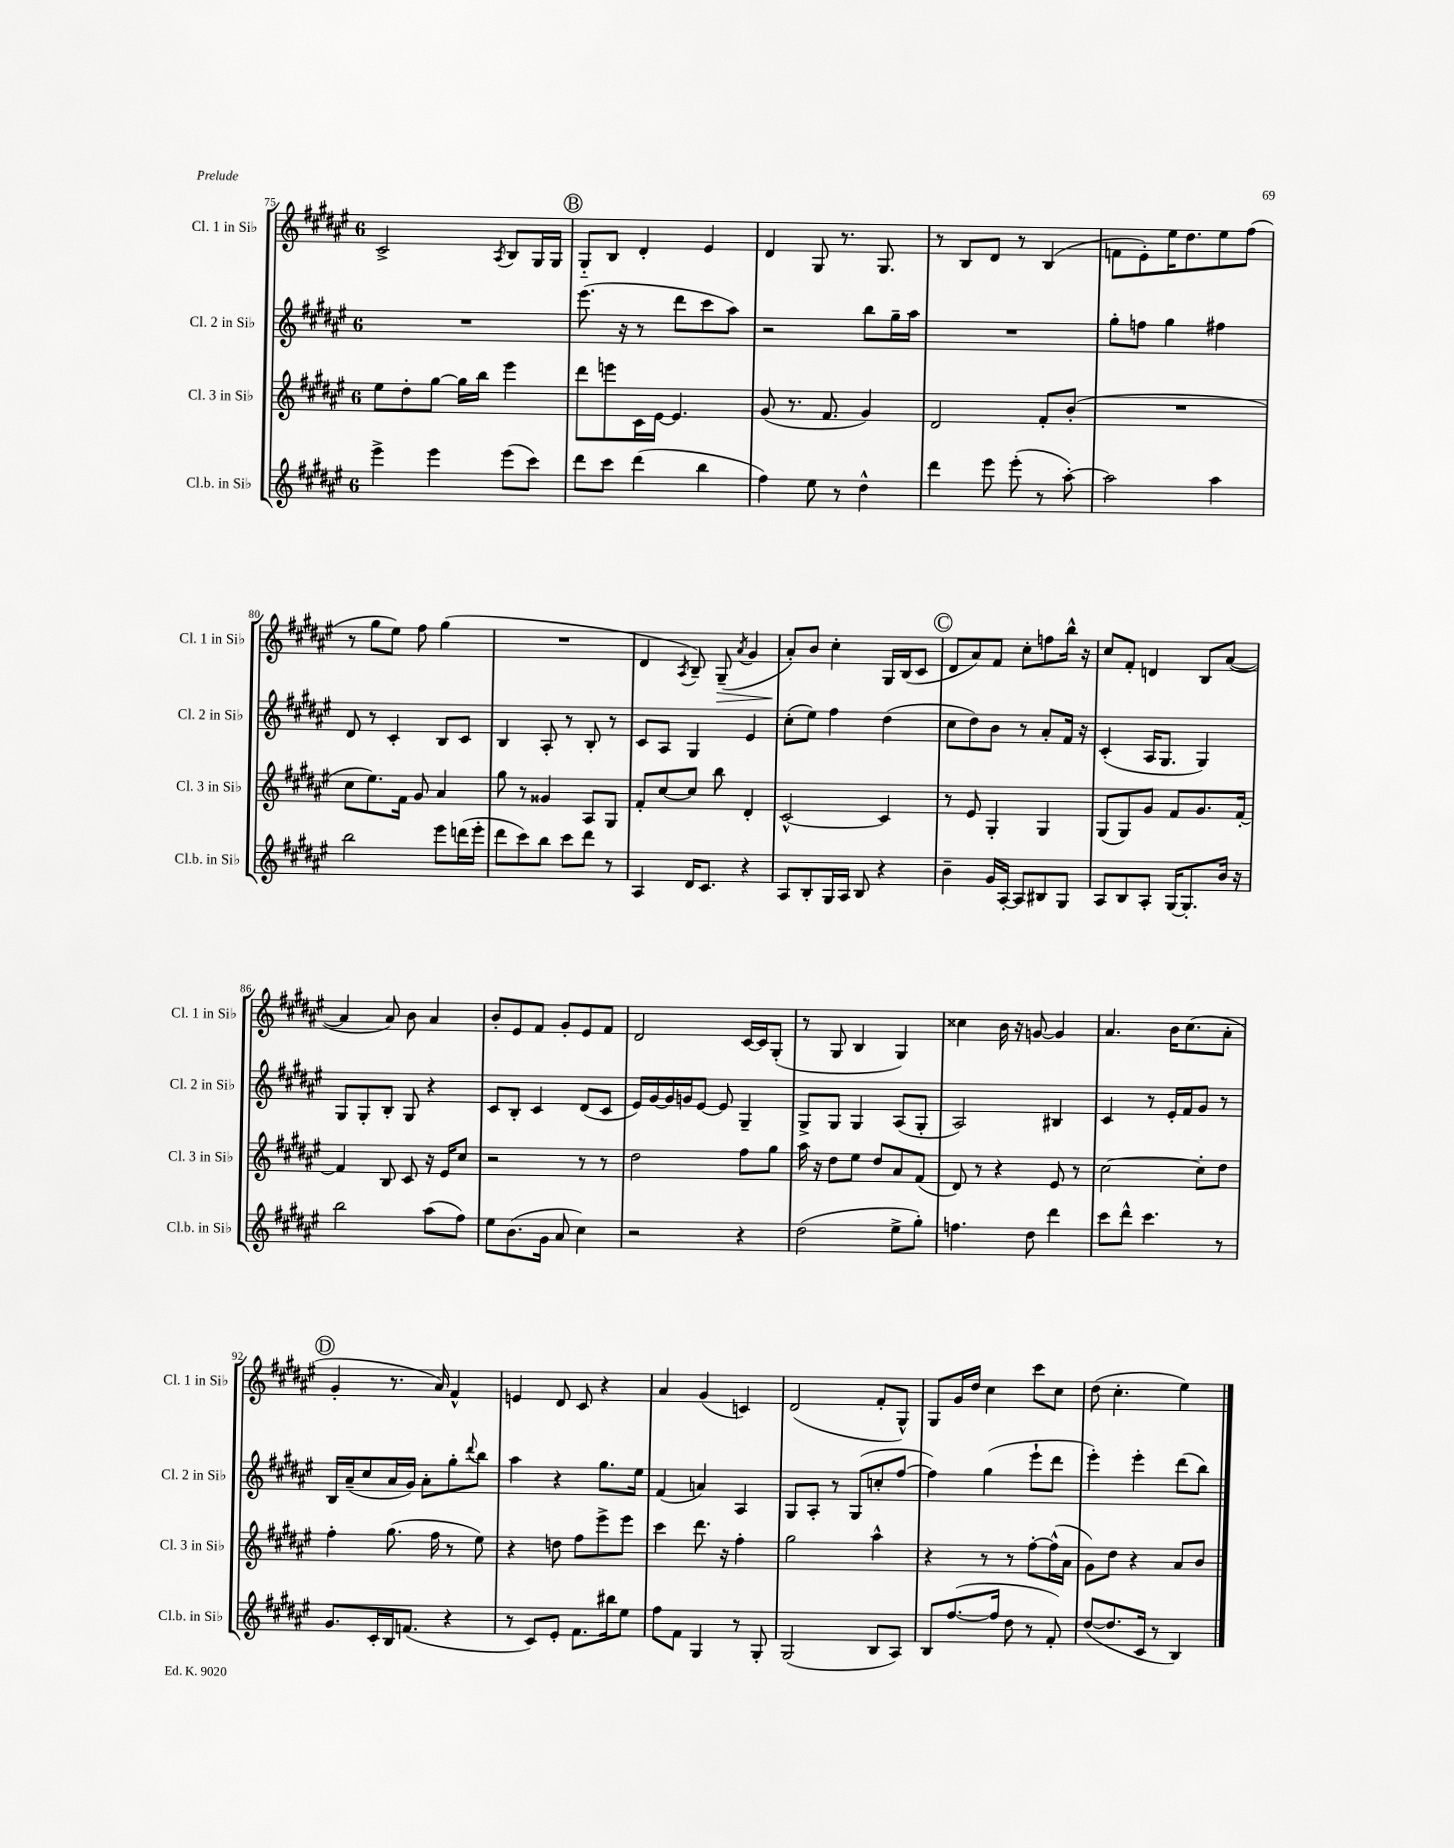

**kern	**kern	**kern	**kern
*staff4	*staff3	*staff2	*staff1
*clefG2	*clefG2	*clefG2	*clefG2
*k[f#c#g#d#a#e#]	*k[f#c#g#d#a#e#]	*k[f#c#g#d#a#e#]	*k[f#c#g#d#a#e#]
*M6/8	*M6/8	*M6/8	*M6/8
4eee#^	8ee#	2.r	2c#^
.	8dd#'	.	.
4eee#	[8gg#	.	.
.	16gg#]	.	.
.	16bb	.	.
.	.	.	8qA#
(8eee#	4eee#	.	8B
8ccc#)	.	.	16G#
.	.	.	16G#
=	=	=	=
8ddd#	8ddd#	(8.eee#	8G#'~
8ccc#	8eee	.	8B
.	.	16r	.
(4ddd#	16c#	8r	4d#'
.	[16e#	.	.
.	4.e#]	8ddd#	.
4bb	.	8ccc#	4e#
.	.	8aa#)	.
=	=	=	=
4ff#)	(8g#	2r	4d#
.	8.r	.	.
8ee#	.	.	8G#
.	8.f#	.	.
8r	.	.	8.r
4dd#^^	4g#)	8bb	.
.	.	.	8.G#
.	.	16gg#~	.
.	.	16aa#	.
=	=	=	=
4ddd#	2d#	2.r	8r
.	.	.	8B
8eee#	.	.	8d#
(8eee#'	.	.	8r
8r	8f#'	.	(4B
[8aa#')	(8b'	.	.
=	=	=	=
2aa#]	2.r	8gg#'	8f
.	.	8ff	8e#')
.	.	4gg#	16ee#
.	.	.	8.dd#
4aa#	.	4ff#	8ee#
.	.	.	(8ff#
=	=	=	=
2bb	8cc#	8d#	8r
.	8.ee#)	8r	8gg#
.	.	4c#'	8ee#)
.	16f#	.	.
.	8g#	.	8ff#
8eee#	4a#	8B	(4gg#
(16ddd	.	8c#	.
16eee#'	.	.	.
=	=	=	=
8ddd#	8gg#	4B	2.r
8ccc#)	8r	.	.
8bb	4g##	8A#'	.
8ccc#	.	8r	.
8ddd#	8A#	8B'	.
8r	8G#	8r	.
=	=	=	=
4A#	8f#'	8c#	4d#
.	[8cc#	8A#	.
.	.	.	8qA#
16d#	8cc#]	4G#	8B~)
8.c#	.	.	.
.	8bb	.	(8G#~
.	.	.	8qa#
4r	4d#'	4e#	4g#
=	=	=	=
8A#	[2c#^^	(8cc#'	8a#')
8B'	.	8ee#)	8b
16G#	.	4ff#	4cc#'
16A#	.	.	.
8B	.	.	.
4r	4c#]	(4dd#	16G#
.	.	.	(16B
.	.	.	8c#
=	=	=	=
4b~	8r	8cc#	8d#
.	8e#	8dd#)	8a#)
16g#	4G#'	8b	8f#
[16A#'	.	.	.
8A#]	.	8r	8cc#'
8B#	4G#	8a#'	8ff
8G#	.	16f#	16bb^^
.	.	16r	16r
=	=	=	=
8A#	(8G#	(4c#'	8cc#
8B	8G#)	.	8f#'
8A#'	8g#	16A#	4d
.	.	8.G#	.
[16G#	8f#	.	.
8.G#']	.	.	.
.	8.g#	4G#)	8B
16b	.	.	([8a#
16r	[16f#'	.	.
=	=	=	=
2bb	4f#]	8G#	4a#]
.	.	8G#'	.
.	8B	8B'	8a#)
.	8c#	8G#	8b
(8aa#	16r	4r	4a#
.	16e#	.	.
8ff#)	8cc#	.	.
=	=	=	=
8ee#	2r	8c#	8b'
(8.b	.	8B'	8e#
.	.	4c#	8f#
16g#	.	.	.
8a#	.	.	8g#'
4cc#)	8r	(8d#	8e#
.	8r	8c#	8f#
=	=	=	=
2r	2dd#	16e#)	2d#
.	.	[16g#	.
.	.	16g#]	.
.	.	16g	.
.	.	[8e#	.
.	.	8e#]	.
4r	8ff#	4G#~	[16c#
.	.	.	16c#]
.	8gg#	.	(8G#'
=	=	=	=
(2dd#	16aa#	8G#^	8r
.	16r	.	.
.	8dd#	8G#	8G#
.	8ee#	4G#	4B
.	8dd#	.	.
8ee#^	8a#	(8A#	4G#)
8gg#')	(8f#	8G#'	.
=	=	=	=
4.ff	8d#)	2A#)	4cc##
.	8r	.	.
.	4r	.	16b
.	.	.	16r
8dd#	.	.	[8g
4ddd#	8e#	4B#	4g]
.	8r	.	.
=	=	=	=
8ccc#	[2cc#	4c#	4.a#
8ddd#^^	.	.	.
4.ccc#	.	8r	.
.	.	16e#'	16b
.	.	16f#	(8.cc#
.	8cc#']	8g#	.
8r	8dd#	8r	8a#'
=	=	=	=
8.g#	4ff#'	16B	4g#'
.	.	(16a#~	.
.	.	8cc#	.
16c#'	.	.	.
16B	(8.gg#	16a#	8.r
(8.f	.	16g#)	.
.	.	8a#'	.
.	16ff#	.	16a#)
4r	8r	8gg#'	4f#^^
.	.	8qqddd#	.
.	8ee#)	8bb	.
=	=	=	=
8r	4r	4aa#	4e
8c#)	.	.	.
8e#'	8dd	4r	8d#
8.f#	8ff#	.	8c#
.	8eee#^	8.gg#	4r
16bb#	.	.	.
8ee#	8eee#	.	.
.	.	16ee#	.
=	=	=	=
8ff#	4ccc#	(4f#	4a#
8f#	.	.	.
4G#	8.ddd#	4a)	(4g#
.	16r	.	.
8r	4ff#'	4A#	4c)
8G#'	.	.	.
=	=	=	=
(2G#	2gg#	8G#	(2d#
.	.	8A#'	.
.	.	8r	.
.	.	(8G#	.
8B	4aa#^^	8cc'	8f#'
8A#)	.	[8ff#	8G#^^)
=	=	=	=
8B	4r	4ff#])	8G#
([8.ff#	.	.	16g#
.	.	.	16dd#
.	8r	(4gg#	4cc#
16ff#]	.	.	.
8dd#	8r	.	.
8r	[8ff#'	8eee#`	8ccc#
8f#')	(16ff#^^]	8ddd#	8cc#
.	16a#	.	.
=	=	=	=
([8dd#	8g#)	4eee#')	(8dd#
8.dd#]	8dd#	.	4.cc#'
.	4r	4eee#'	.
16c#	.	.	.
8r	.	.	.
4B)	8a#	(8ddd#	4ee#)
.	8b	8bb)	.
==	==	==	==
*-	*-	*-	*-
